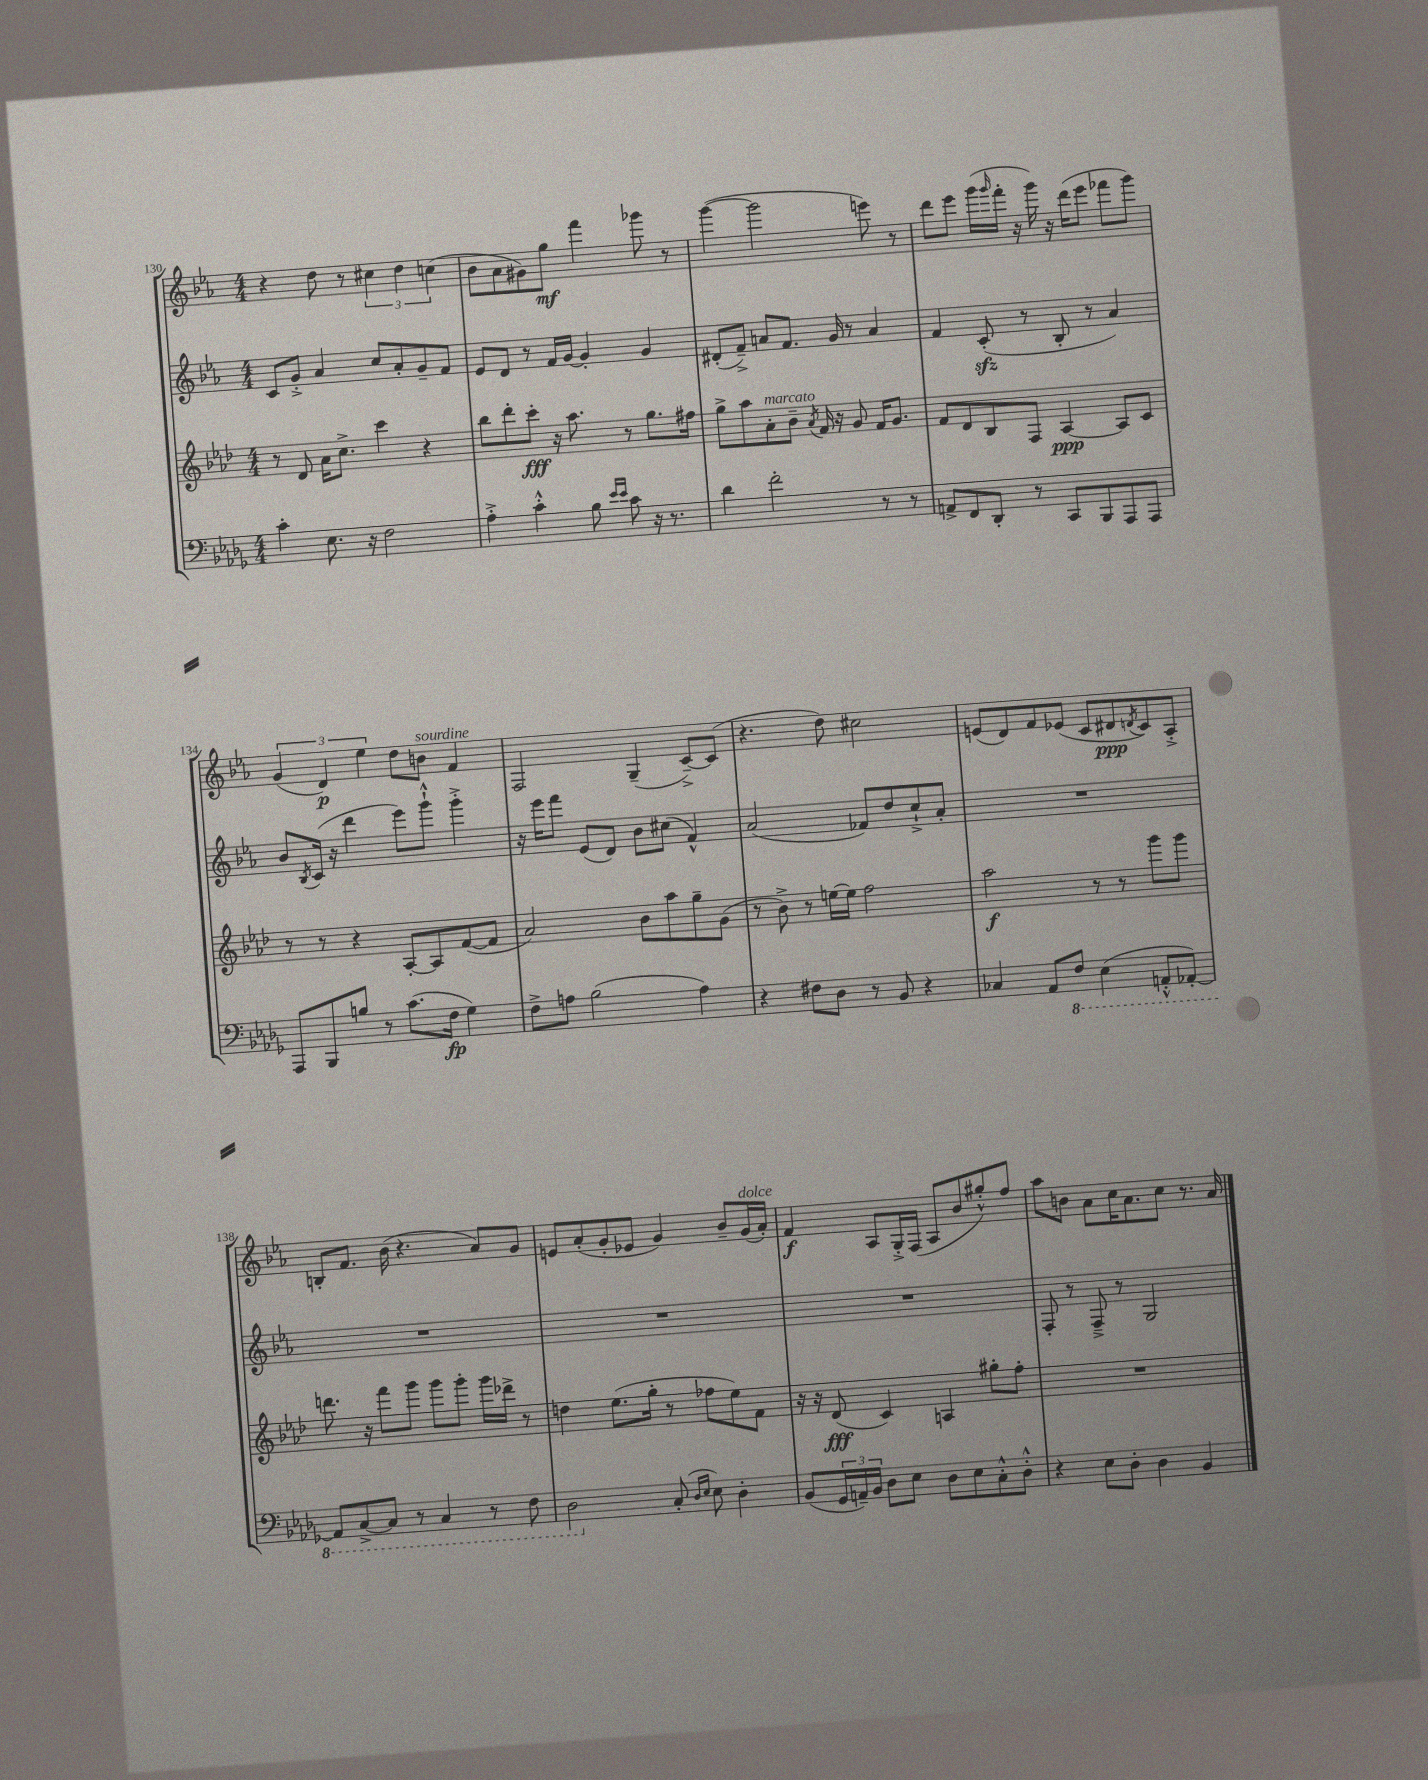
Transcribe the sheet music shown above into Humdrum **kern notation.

**kern	**kern	**kern	**kern
*staff4	*staff3	*staff2	*staff1
*clefF4	*clefG2	*clefG2	*clefG2
*k[b-e-a-d-g-]	*k[b-e-a-d-]	*k[b-e-a-]	*k[b-e-a-]
*M4/4	*M4/4	*M4/4	*M4/4
4c'	8r	8c	4r
.	8d-	8g'^	.
8.E-	16a-	4a-	8dd
.	8.cc^	.	.
.	.	.	8r
16r	.	.	.
2F	4ccc	8cc	6cc#
.	.	8a-'	.
.	.	.	6dd
.	4r	8g~	.
.	.	.	(6cc
.	.	8f	.
=	=	=	=
4A-'^	8bb-	8e-	8b-
.	8ddd-'	8d	8a-
4c'^^	8ccc'	8r	8g#)
.	16r	16f	8gg
.	8.aa-	[16g	.
8B-	.	4g']	4fff
16qqe-	.	.	.
16qqe-	.	.	.
8c	8r	.	.
16r	8.gg	4g	8ggg-
8.r	.	.	.
.	.	.	8r
.	16ff#	.	.
=	=	=	=
4d-	8gg^	(8d#'	([4ggg
.	8aa-	8f~^)	.
2f'	8a-'	8a	2ggg]
.	8b-~	8.f	.
.	8qa-	.	.
.	16f	.	.
.	16r	16g	.
.	8g	8r	.
8r	16f	4a	8eee)
.	8.g	.	.
8r	.	.	8r
=	=	=	=
8AA^	8f	4f	8ddd
8FF	8d-	.	8eee-
8DD-'	8B-	(8c'	(16ggg
.	.	.	16qqggg
.	.	.	16fff'
8r	8F	8r	16r
.	.	.	16ggg)
8CC	[4A-	8B-'	16r
.	.	.	(16ddd
8BBB-	.	8r	8eee-
8AAA-	8A-]	4a-)	8fff-
8AAA-	8c	.	8ggg)
=	=	=	=
8AAA-	8r	8b-	(6g
.	.	8qB-	.
8BBB-	8r	(16c	.
.	.	.	6d)
.	.	16r	.
8B	4r	4ddd	.
.	.	.	6ee-
8r	.	.	.
(8.c	[8A-'	8eee-)	8dd
.	8A-]	8ggg`^^	8b
16F	.	.	.
4G-)	([8f	4ggg'^	4f
.	8f]	.	.
=	=	=	=
8F^	2a-)	16r	2F
.	.	16eee-	.
8A	.	8fff	.
(2B-	.	(8e-	.
.	.	8d)	.
.	8b-	8b-	(4G~
.	8aa-	(8cc#	.
4A)	8gg~	4f^^)	[8c~^)
.	(8g	.	(8c]
=	=	=	=
4r	8r	(2a-	4.r
.	8b-^)	.	.
8F#	8r	.	.
8D-	[16ee	.	8dd)
.	16ee]	.	.
8r	2ff	8f-)	2cc#
8BB-	.	8dd	.
4r	.	8cc`^	.
.	.	8a-'	.
=	=	=	=
4C-	2aa-	1r	(8e
.	.	.	8d)
8AA-	.	.	8f
8FF	.	.	(8e-
(4EE-	8r	.	8c
.	8r	.	8d#
.	.	.	8qd
8AAA'^^	8ggg	.	8c)
[8AAA-')	8ggg	.	8A-'^
=	=	=	=
8AAA-]	8.ddd	1r	8B'
[8CC^	.	.	8.f
.	16r	.	.
8CC]	8fff	.	.
.	.	.	(16b-
8r	8ggg	.	4.r
4CC	8ggg	.	.
.	8ggg'	.	.
8r	16ggg	.	8a-)
.	16ddd-^	.	.
8FF	8r	.	8g
=	=	=	=
2DD-	4dd	1r	8e
.	.	.	(8a-'
.	(8.ee-	.	8g'
.	.	.	8e-
.	16gg'	.	.
(8C'	8r	.	4g)
16qqD-	.	.	.
16qqE-	.	.	.
8E-)	8ff-	.	.
4D-'	8ee-)	.	8b-~
.	8f	.	(16g
.	.	.	16a-')
=	=	=	=
(8BB-	16r	1r	4f
.	16r	.	.
24GG-	(8d-	.	.
24AA~)	.	.	.
24BB-	.	.	.
8D-	4c)	.	8A-
8E-	.	.	16G'^
.	.	.	(16F
8D-	4A	.	8A-
8E-	.	.	8b-
8C'^^	8gg#'	.	8gg#'^^)
8D-'^^	8ff'	.	8ff
=	=	=	=
4r	1r	8F'	8aa-
.	.	8r	8b
8E-	.	8F~^	8a-
8D-'	.	8r	16cc
.	.	.	8.a-
4D-	.	2G	.
.	.	.	8cc
4BB-	.	.	8.r
.	.	.	16a-
==	==	==	==
*-	*-	*-	*-
